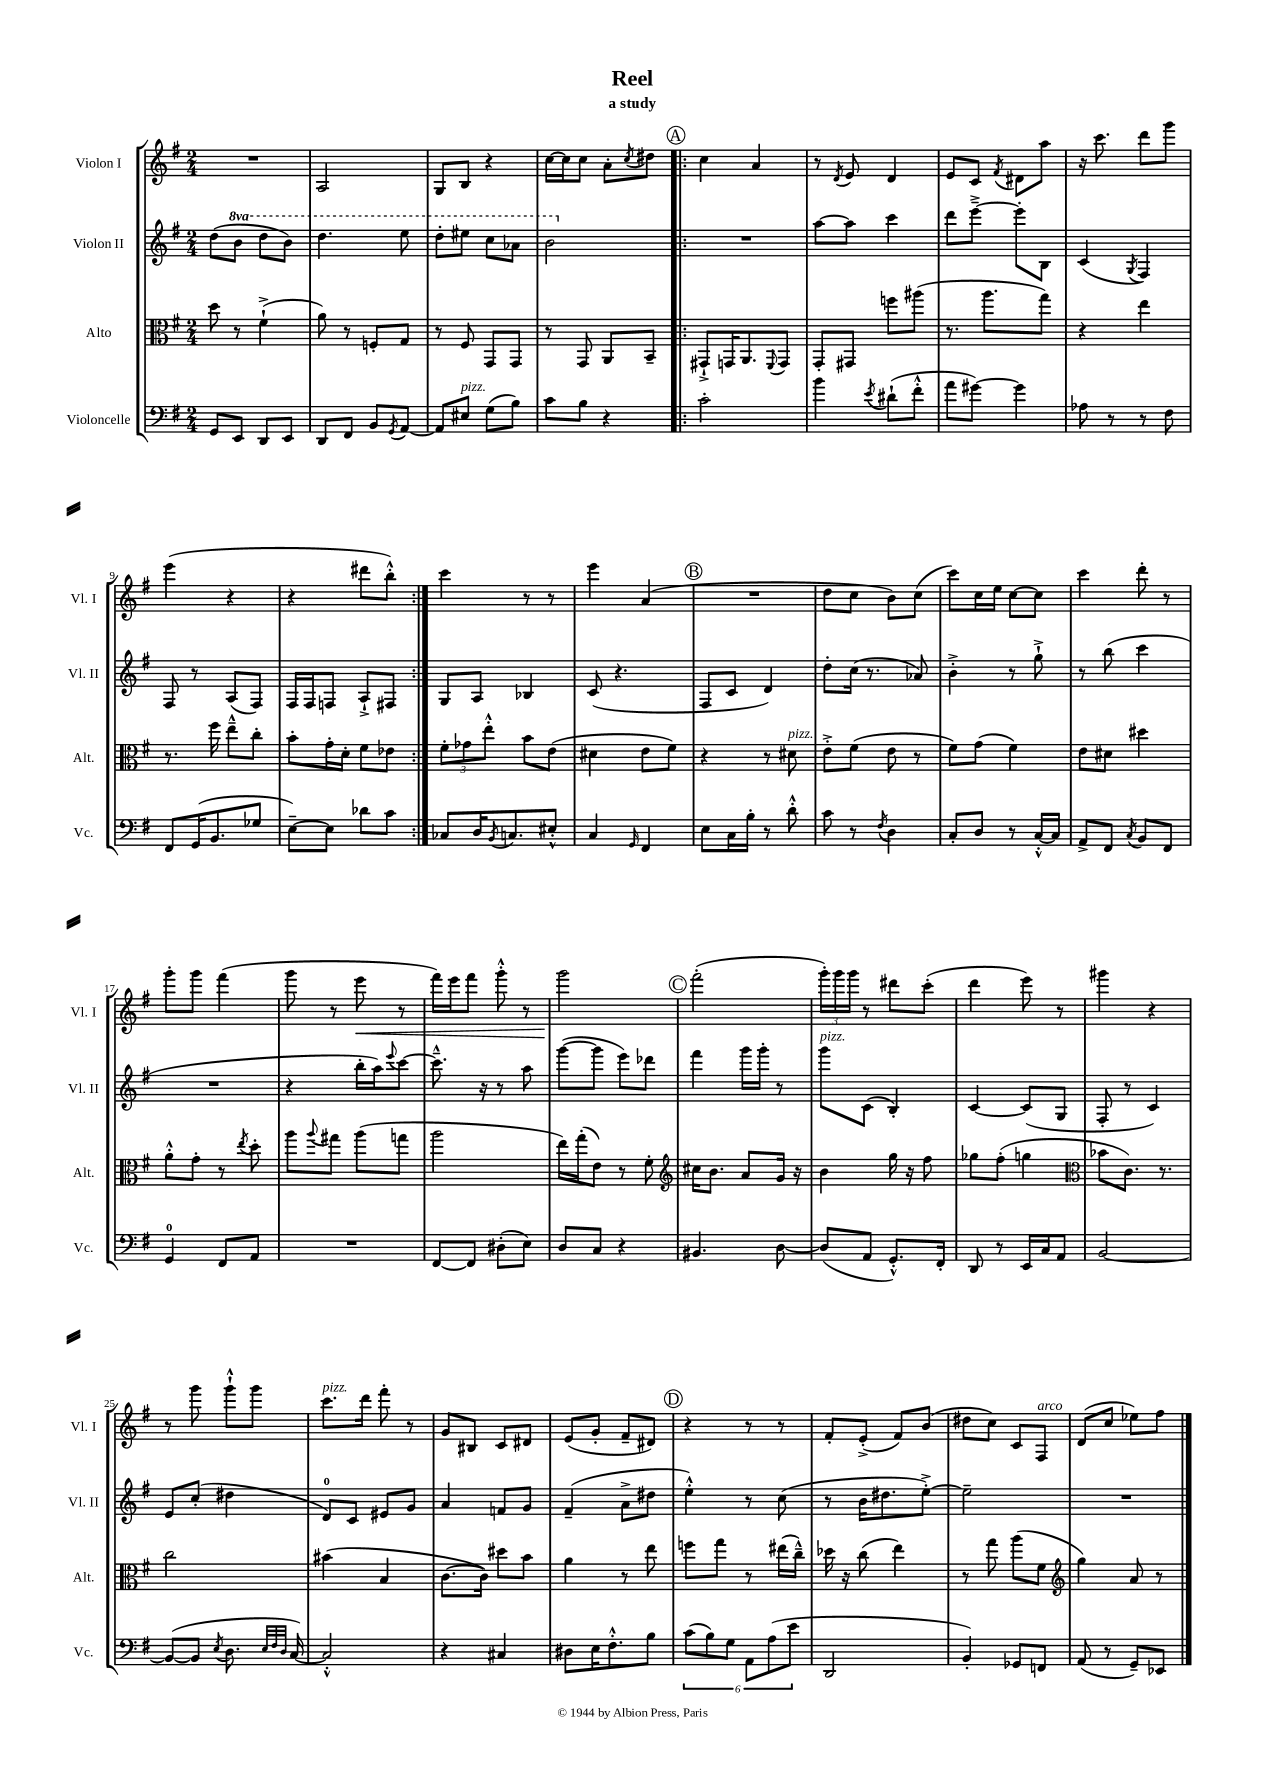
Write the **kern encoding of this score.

**kern	**kern	**kern	**kern
*staff4	*staff3	*staff2	*staff1
*clefF4	*clefC3	*clefG2	*clefG2
*k[f#]	*k[f#]	*k[f#]	*k[f#]
*M2/4	*M2/4	*M2/4	*M2/4
8GG	8dd	(8dd	2r
8EE	8r	8bb	.
8DD	(4f#`^	8ddd	.
8EE	.	8bb)	.
=	=	=	=
8DD	8a)	4.ddd	2A
8FF#	8r	.	.
8BB	8F'	.	.
8qGG	.	.	.
[8AA	8G	8eee	.
=	=	=	=
8AA]	8r	8ddd'	8G
8E#	8F#	8eee#	8B
(8G	8GG	8ccc	4r
8B)	8GG	8aa-	.
=	=	=	=
8c	8r	2bb	[16cc
.	.	.	16cc]
8B	8GG	.	8cc
4r	8AA	.	8a'
.	.	.	8qcc
.	8BB~	.	8dd#
=!|:	=!|:	=!|:	=!|:
2c'	8GG#`^	2r	4cc
.	16GG	.	.
.	8.AA	.	.
.	.	.	4a
.	8qqFF#	.	.
.	8GG	.	.
=	=	=	=
4b	8GG'	[8aa	8r
.	.	.	8qd
.	8GG#	8aa]	8e
8qe	.	.	.
(8d#`	8ff	4ccc	4d
8f#'^^	(8aa#	.	.
=	=	=	=
8a	8.r	8ddd	8e
[8g#)	.	[8eee~^	8c
.	8.aa	.	.
.	.	.	8qf#
4g#]	.	8eee']	8d#
.	8gg)	8B	8aa
=	=	=	=
8A-	4r	(4c	16r
.	.	.	8.ccc
8r	.	.	.
.	.	8qG	.
8r	4ee	4F#)	8ddd
8F#	.	.	8ggg
=	=	=	=
8FF#	8.r	8F#	(4eee
(16GG	.	8r	.
8.BB	16ff#	.	.
.	8ee~^^	(8A	4r
8G-	8cc'	8F#)	.
=	=	=	=
[8E~)	8b'	16F#	4r
.	.	16F#	.
8E]	16g'	8F	.
.	16d'	.	.
8d-	8f#	8A`^	8ddd#
8c	8e-	8F#	8bb'^^)
=:|!	=:|!	=:|!	=:|!
8C-	12f#'	8G	4ccc
.	12g-	.	.
16D	.	8A	.
.	12ee'^^	.	.
8qBB	.	.	.
8.C	.	.	.
.	8b	4B-	8r
8E#'^^	(8e	.	8r
=	=	=	=
4C	4d#	(8c	4eee
.	.	4.r	.
16qqGG	.	.	.
4FF#	8e	.	(4a
.	8f#)	.	.
=	=	=	=
8E	4r	8F#	2r
16C	.	8c	.
16B'	.	.	.
8r	8r	4d)	.
8d'^^	8d#	.	.
=	=	=	=
8c	8e'^	8dd'	8dd
8r	(8f#	(16cc	8cc
.	.	8.r	.
8qF#	.	.	.
4D	8e	.	8b)
.	8r	8a-)	(8cc
=	=	=	=
8C'	8f#)	4b'^	8ccc)
8D	(8g	.	16cc
.	.	.	16ee
8r	4f#)	8r	[8cc
[16C'^^	.	8gg`^	8cc]
16C]	.	.	.
=	=	=	=
8AA^	8e	8r	4ccc
8FF#	8d#	(8bb	.
8qC	.	.	.
8BB	4dd#	4ccc	8ddd'
8FF#	.	.	8r
=	=	=	=
4GG	8a'^^	2r	8ggg'
.	8g'	.	8ggg
8FF#	8r	.	(4fff#
.	8qee	.	.
8AA	8dd'	.	.
=	=	=	=
2r	8aa	4r	8ggg
.	8qqaa	.	.
.	8gg#	.	8r
.	(8aa	16bb'	8eee
.	.	16aa)	.
.	.	8qqeee	.
.	8gg	[8ccc	8r
=	=	=	=
[8FF#	2aa	8.ccc~^^]	16fff#)
.	.	.	16eee
8FF#]	.	.	8fff#
.	.	16r	.
(8D#'	.	8r	8ggg'^^
8E)	.	8aa	8r
=	=	=	=
8D	16ee)	([8ggg	2ggg
.	(16gg'	.	.
8C	8e)	8ggg]	.
4r	8r	8eee)	.
.	8f#'	8ddd-	.
=	=	=	=
*	*clefG2	*	*
4.BB#	16cc#	4fff#	(2fff#'
.	8.b	.	.
.	8a	16ggg	.
.	.	16ggg'	.
[8D	16g	8r	.
.	16r	.	.
=	=	=	=
(8D]	4b	8ggg	24ggg')
.	.	.	24ggg
.	.	.	24ggg
8AA	.	(8c	8r
8.GG'^^)	16gg	4B')	8ddd#
.	16r	.	.
.	8ff#	.	(8ccc'
16FF#'	.	.	.
=	=	=	=
8DD	8gg-	[4c	4ddd
8r	(8ff#'	.	.
16EE	4gg	(8c]	8eee)
16C	.	.	.
8AA	.	8G	8r
=	=	=	=
*	*clefC3	*	*
[2BB	8b-	8F#'	4ggg#
.	8.c)	8r	.
.	.	4c)	4r
.	8.r	.	.
=	=	=	=
(8BB_	2cc	8e	8r
8BB]	.	(8cc'	8ggg
8qE	.	.	.
8.D	.	4dd#	8ggg`^^
.	.	.	8ggg
32qqE	.	.	.
32qqF#	.	.	.
32qqD	.	.	.
[16C)	.	.	.
=	=	=	=
2C'^^]	(4b#	8d)	8.ccc
.	.	8c	.
.	.	.	16ddd
.	4B	8e#	8fff#'
.	.	8g	8r
=	=	=	=
4r	[8.c	4a	8g
.	.	.	8B#
.	16c])	.	.
4C#	8dd#	8f	8c
.	8b	8g	8d#
=	=	=	=
8D#	4a	(4f#~	(8e
16E	.	.	8g'
8.F#'^^	.	.	.
.	8r	8a^	8f#~
8B	8ee	8dd#	8d#)
=	=	=	=
(12c	8ff	4ee'^^)	4r
12B)	.	.	.
.	8gg	.	.
12G	.	.	.
12AA	8r	8r	8r
(12A	.	.	.
.	(16ee#	(8cc	8r
12e	.	.	.
.	16cc~^^)	.	.
=	=	=	=
2DD	16dd-	8r	8f#'
.	16r	.	.
.	(8cc	16b	(8e'^
.	.	8.dd#	.
.	4ee)	.	8f#)
.	.	[8ee'^)	(8b
=	=	=	=
4BB')	8r	2ee~]	8dd#
.	8gg	.	8cc)
8GG-	(8aa	.	8c
8FF	8f#	.	8F#
=	=	=	=
*	*clefG2	*	*
(8AA	4gg)	2r	(8d
8r	.	.	8cc
8GG~)	8a	.	8ee-)
8EE-	8r	.	8ff#
==	==	==	==
*-	*-	*-	*-
